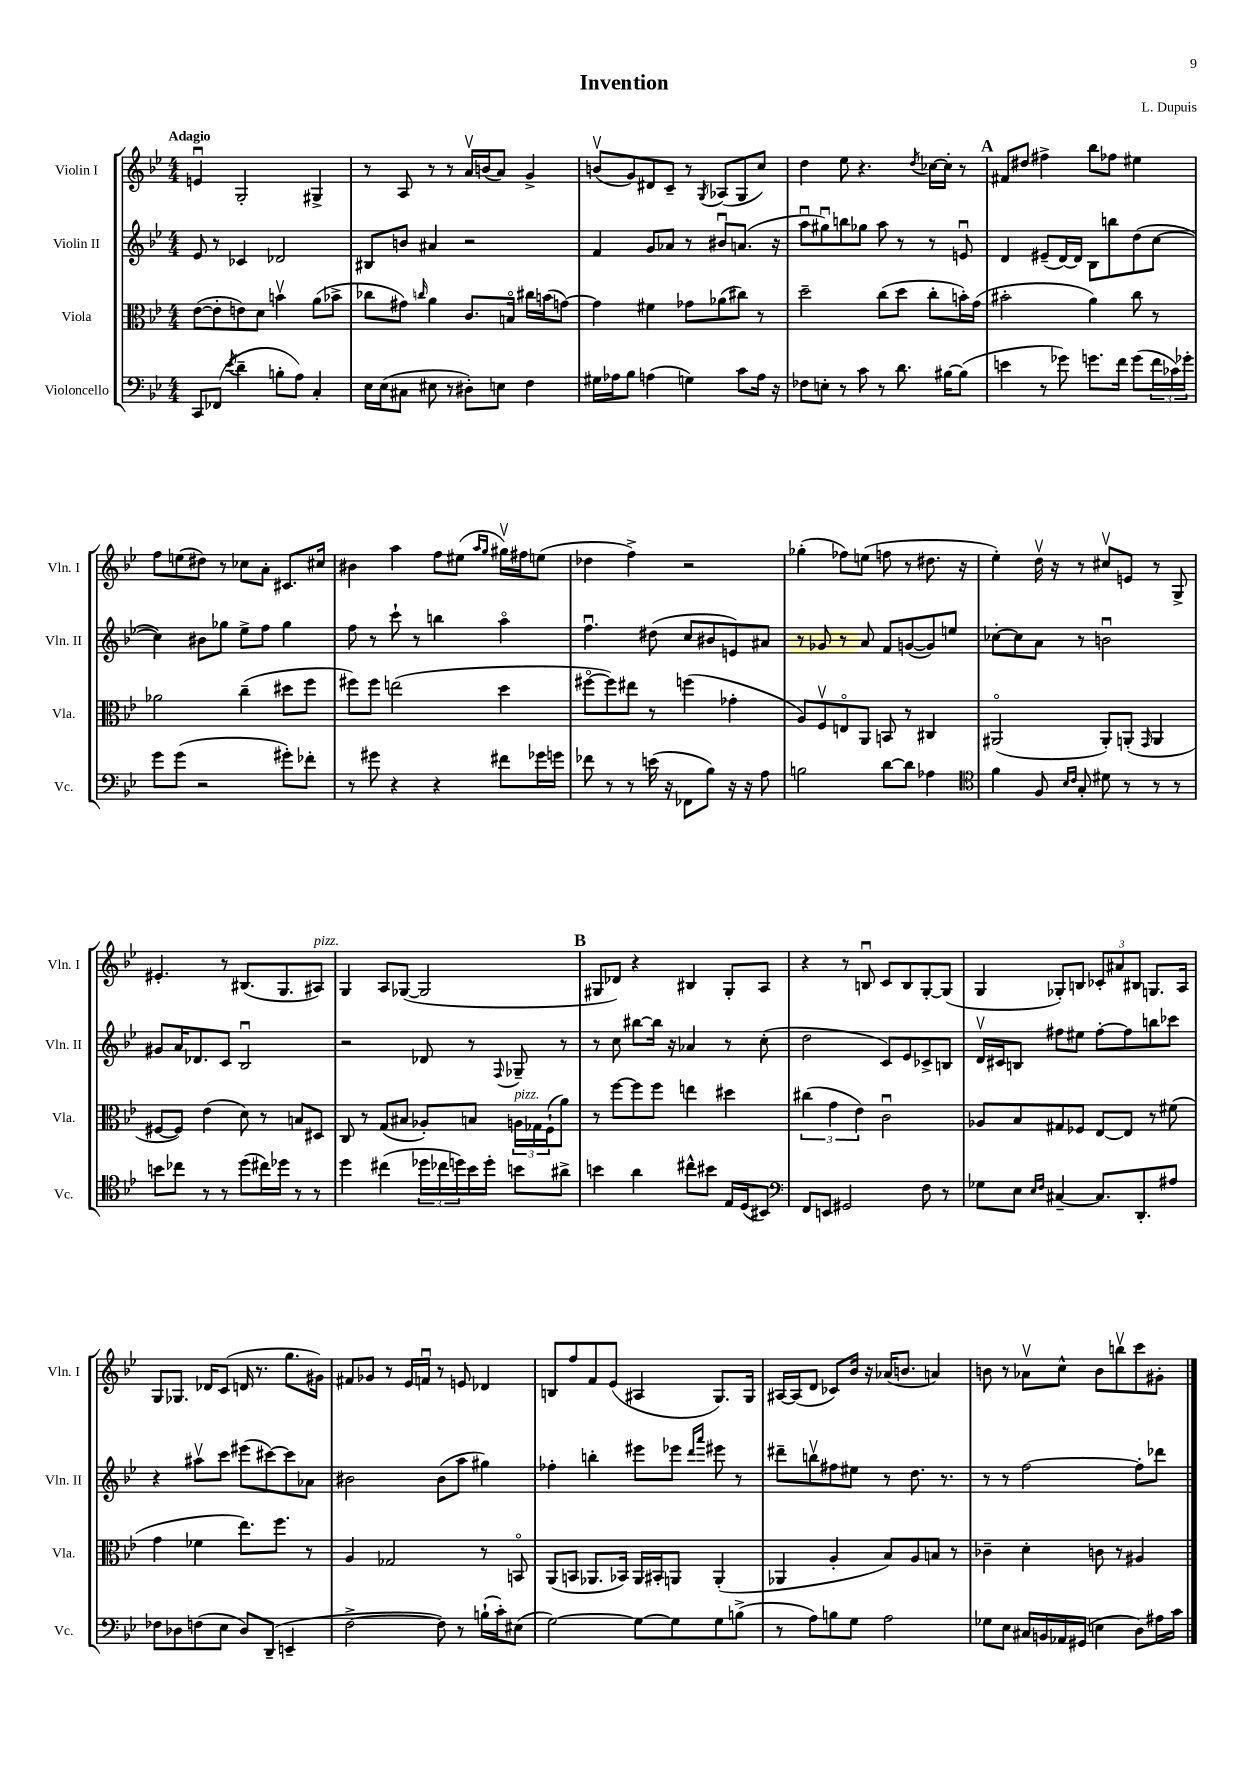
\header { title = "Invention" composer = "L. Dupuis" }
<<
\new StaffGroup <<
\new Staff = "s0" \with { instrumentName = "Violin I" shortInstrumentName = "Vln. I" } {
    \clef treble \key bes \major \numericTimeSignature \time 4/4 \tempo "Adagio"
    e'4\downbow g2-. gis4-> |
    r8 a8 r8 r8 a'16\upbow b'16( a'8) g'4-> |
    b'8\upbow( g'8) dis'8 c'8-- r8 \acciaccatura { g8 } aes8( g8 c''8) |
    d''4 ees''8 r4. \acciaccatura { d''8 } ces''16~ ces''16-. r8 |
    \mark \markup { \bold "A" } fis'8 dis''8 fis''4-> bes''8 fes''8 eis''4 |
    f''8 e''8( dis''8) r8 ces''8 a'8-. cis'8. cis''16 |
    bis'4 a''4 f''8 eis''8( \grace { a''16 g''16 } gis''16\upbow) fis''16 e''8( |
    des''4 f''4->) r2 |
    ges''4-.( fes''8) e''8( f''8 r8 dis''8. r16 |
    ees''4-.) d''16\upbow r16 r8 cis''8\upbow e'8 r8 g8-> |
    eis'4.-. r8 bis8.( g8. ais8^\markup { \italic "pizz." }) |
    g4 a8 ges8~( ges2 |
    \mark \markup { \bold "B" } gis8 des'8) r4 bis4 gis8-. a8 |
    r4 r8 b8\downbow c'8 b8 g8~-. g8( |
    g4 ges8-.) b8 \tuplet 3/2 { ces'8-. ais'8 bis8 } g8. a16 |
    g8 ges8. des'16 c'8( d'16 r8. g''8. gis'16) |
    fis'8 ges'8 r8 ees'16 f'16\downbow r8 e'8 des'4 |
    b8 f''8 f'8 ees'8( ais4 g8.) g16 |
    ais16~ ais16( d'8 ces'8) bes'16 r16 aes'16( b'8. a'4) |
    b'8 r8 aes'8\upbow c''8-^ b'8 b''8\upbow c'''8 gis'8-. \bar "|." |
}
\new Staff = "s1" \with { instrumentName = "Violin II" shortInstrumentName = "Vln. II" } {
    \clef treble \key bes \major \numericTimeSignature \time 4/4
    ees'8 r8 ces'4 des'2 |
    bis8 b'8 ais'4 r2 |
    f'4 g'8 aes'8 r8 bis'8\downbow a'8.( r16 |
    a''8\downbow gis''8\downbow) b''8 ges''8 a''8 r8 r8 e'8\downbow |
    \mark \markup { \bold "A" } d'4 eis'8--( d'16~) d'16 bes8 b''8 d''8( c''8~ |
    c''4) bis'8 ges''8 ees''8-> f''8 ges''4 |
    f''8 r8 c'''8-! r8 b''4 a''4\flageolet |
    f''4.\downbow dis''8( c''8 bis'8 e'8) ais'8 |
    r8 ges'8 r8 a'8 f'8 g'8~( g'8) e''8 |
    ces''8~-. ces''8 a'8 r8 b'2\downbow |
    gis'8 a'16 des'8. c'8 bes2\downbow |
    r2 des'8 r8 \appoggiatura { f8 } ges8-- r8 |
    \mark \markup { \bold "B" } r8 c''8 bis''8~ bis''16 r16 aes'4 r8 c''8-.( |
    d''2 c'8) ees'8 ces'8-> b8 |
    d'16\upbow cis'16 b8 fis''8 eis''8 fis''8~-. fis''8 b''8 ces'''8 |
    r4 ais''8\upbow c'''8 eis'''8( cis'''8~) cis'''8 aes'8 |
    bis'2 bis'8( a''8 gis''4) |
    fes''4-. b''4-. eis'''8 ees'''8 \grace { d'''16 a'''16 } eis'''8 r8 |
    dis'''8-- b''8\upbow fis''8 eis''8 r8 d''8. r8. |
    r8 r8 f''2~ f''8-. des'''8 \bar "|." |
}
\new Staff = "s2" \with { instrumentName = "Viola" shortInstrumentName = "Vla." } {
    \clef alto \key bes \major \numericTimeSignature \time 4/4
    ees'8~( ees'8-. e'8) d'8 b'4\upbow a'8( bes'8-> |
    ces''8 gis'8) \grace { c''16 } a'4 c'8. b16\flageolet cis''16 b'16( g'8~) |
    g'4 fis'4 ges'8 aes'8( cis''8) r8 |
    d''2-- c''8( d''8 c''8-. b'16-.) g'16( |
    \mark \markup { \bold "A" } bis'2-. a'4) c''8 r8 |
    aes'2 c''4--( dis''8 f''8 |
    fis''8) fis''8 e''2( d''4 |
    fis''8~\flageolet fis''8) eis''8 r8 f''4( ges'4-. |
    a8) f8\upbow e8\flageolet a,8 b,8 r8 cis4 |
    ais,2\flageolet( ais,8-.) a,8-.( \grace { g,16 } a,4 |
    fis8~ fis8) ees'4( d'8) r8 b8 dis8 |
    c8 r8 g8( bis8 aes8-.) b8 \tuplet 3/2 { a16^\markup { \italic "pizz." } ges16 f16-!( } a'8) |
    \mark \markup { \bold "B" } r8 f''8~ f''8 f''8 e''4 dis''4 |
    \tuplet 3/2 { cis''4( g'4 ees'4) } c'2\downbow |
    aes8 bes8 gis8 fes8 ees8~ ees8 r8 fis'8( |
    g'4 fes'4 ees''8.) f''8. r8 |
    a4 ges2 r8 b,8\flageolet |
    a,8( b,8 aes,8. bes,16) aes,16 bis,16-. a,8 a,4-.( |
    aes,4 a4-. bes8) a8 b8 r8 |
    ces'4-- d'4-. c'8 r8 ais4 \bar "|." |
}
\new Staff = "s3" \with { instrumentName = "Violoncello" shortInstrumentName = "Vc." } {
    \clef bass \key bes \major \numericTimeSignature \time 4/4
    c,8 fes,8( \acciaccatura { ees'8 } d'4-- b8-. a8) c4-. |
    ees16 ees16( cis8 eis8 r8 dis8-.) e8 f4 |
    gis16 aes16 bes8 a4( g4) c'8 a16 r16 |
    fes8 e8-. r8 c'8 r8 d'8. bis16~ bis8( |
    \mark \markup { \bold "A" } e'4 r8 ges'8) g'8. f'16 g'8( \tuplet 3/2 { f'16 ces'16) ges'16-. } |
    g'8 g'8( r2 gis'8-.) fes'8-. |
    r8 gis'8 r4 r4 fis'8 ges'16 g'16 |
    fes'8 r8 r8 e'16( r16 fes,8 bes8) r16 r16 a8 |
    b2 d'8~ d'8 aes4 |
    \clef tenor f'4 f8 \grace { bes16 c'16 } g8-. dis'8 r8 r8 r8 |
    b'8 ces''8 r8 r8 d''8( cis''16) des''16 r8 r8 |
    d''4 cis''4( \tuplet 3/2 { des''16 ces''16 d''16) } bes'16 d''16-. b'8 ais'8-> |
    \mark \markup { \bold "B" } b'4 a'4 cis''8-^ bis'8 ees16 d16( bis,8) |
    \clef bass f,8 e,8 gis,2 f8 r8 |
    ges8 ees8 \grace { ees16 f16 } cis4~-- cis8. d,8.-. ais8 |
    fes8 des8 f8( ees8 des8) d,8--( e,4-- |
    f2~-> f8) r8 b16-!( c'16-.) eis8( |
    g2~) g8~ g8 g8 b8->( |
    r8 a8) b8 g8 a2 |
    ges8 ees8 cis16 b,16 aes,16 gis,16( e4 d8) ais16 c'16 \bar "|." |
}
>>
>>
\layout { \context { \Score \remove "Bar_number_engraver" } }
